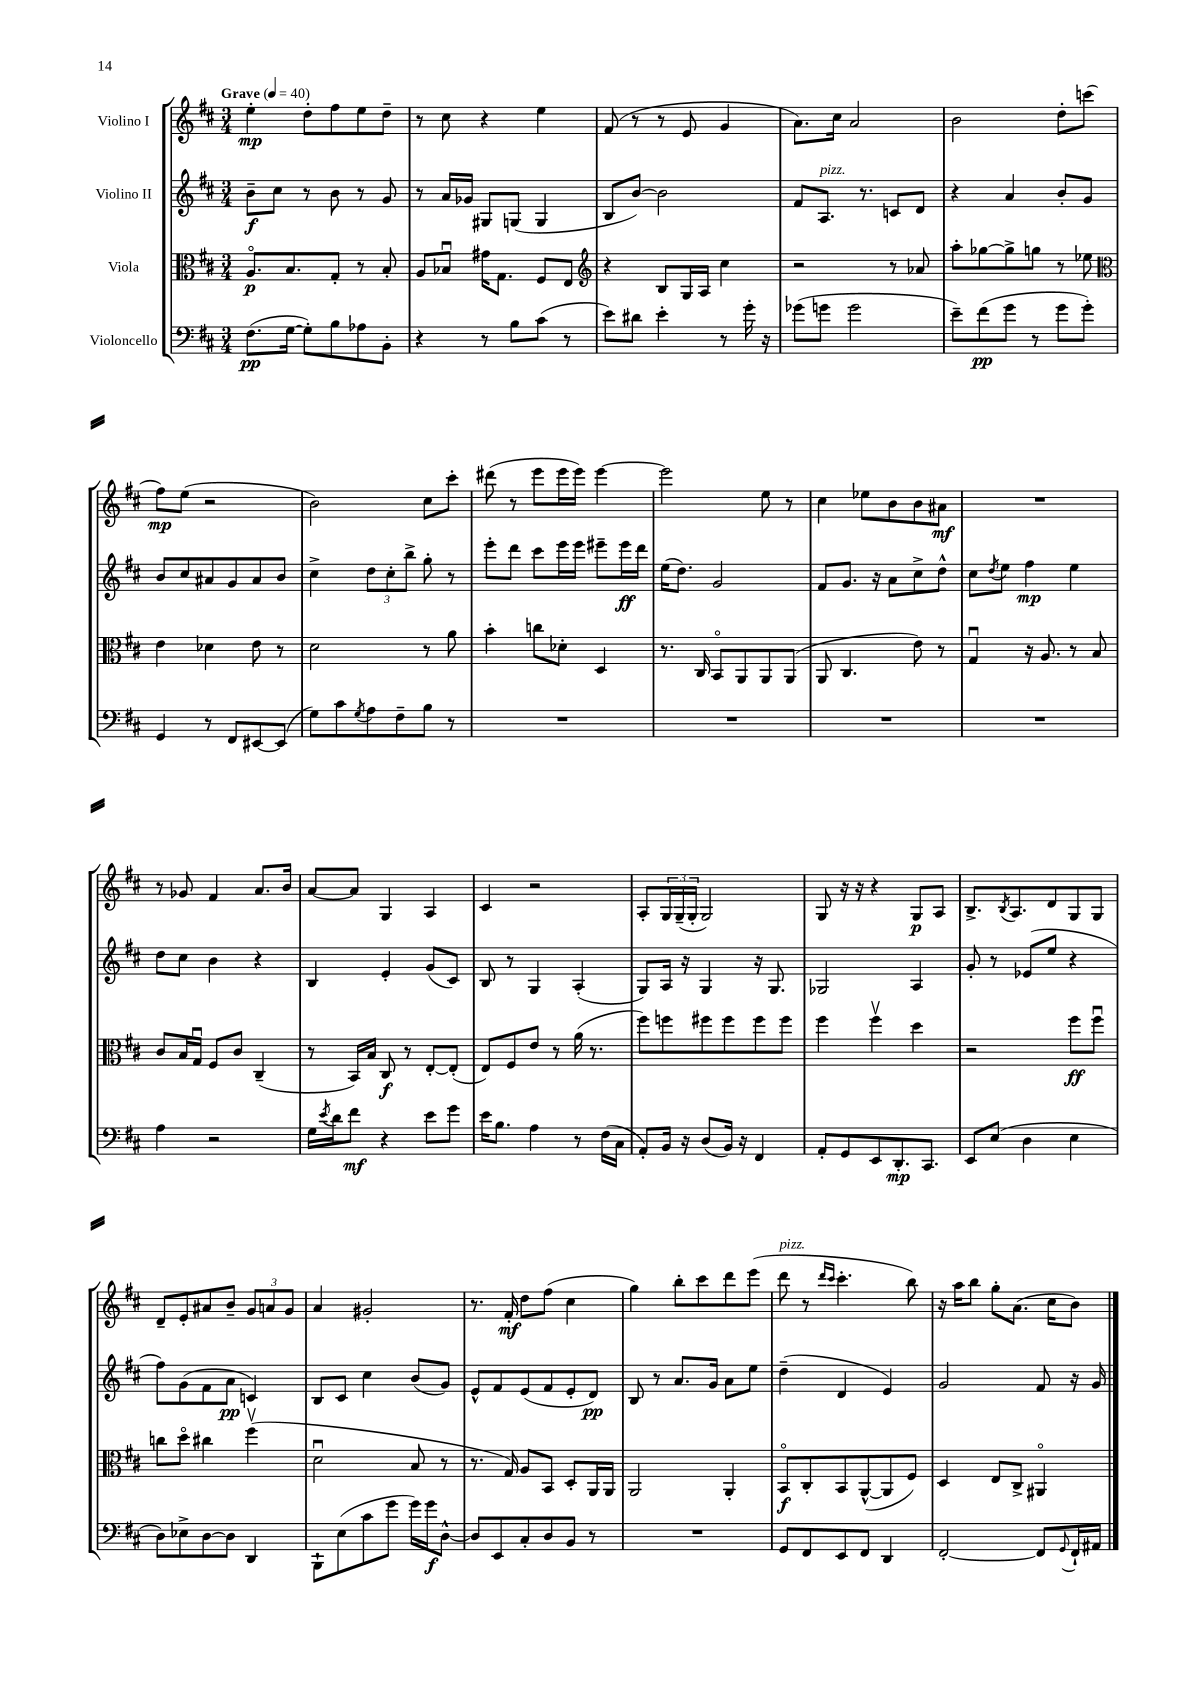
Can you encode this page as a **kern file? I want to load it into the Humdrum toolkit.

**kern	**dynam	**kern	**dynam	**kern	**dynam	**kern	**dynam
*part4	*part4	*part3	*part3	*part2	*part2	*part1	*part1
*staff4	*staff4	*staff3	*staff3	*staff2	*staff2	*staff1	*staff1
*I"Violoncello	*	*I"Viola	*	*I"Violino II	*	*I"Violino I	*
*clefF4	*	*clefC3	*	*clefG2	*	*clefG2	*
*k[f#c#]	*	*k[f#c#]	*	*k[f#c#]	*	*k[f#c#]	*
*M3/4	*	*M3/4	*	*M3/4	*	*M3/4	*
*MM40	*	*MM40	*	*MM40	*	*MM40	*
=1	=1	=1	=1	=1	=1	=1	=1
!	!	!	!	!	!	!LO:TX:a:B:t=Grave	!
(8.F#\L	pp	8.A/L	p	8b~\L	f	4ee'\	mp
.	.	.	.	8cc#\J	.	.	.
[16G\Jk	.	8.B/	.	.	.	.	.
8G'\L])	.	.	.	8r	.	8dd'\L	.
8B\	.	8G'/J	.	8b\	.	8ff#\	.
8A-X\	.	8r	.	8r	.	8ee\	.
8BB'\J	.	8B'/	.	8g/	.	8dd~\J	.
=2	=2	=2	=2	=2	=2	=2	=2
4r	.	8A/L	.	8r	.	8r	.
.	.	8B-Xu/J	.	16a/LL	.	8cc#\	.
.	.	.	.	16g-X/JJ	.	.	.
8r	.	16g#X\KL	.	8G#X/L	.	4r	.
.	.	8.G\J	.	.	.	.	.
8B\L	.	.	.	(8Gn/J	.	.	.
(8c#\J	.	8F#/L	.	4G/	.	4ee\	.
8r	.	8E/J	.	.	.	.	.
=3	=3	=3	=3	=3	=3	=3	=3
*	*	*clefG2	*	*	*	*	*
8e\L)	.	4r	.	8B/L	.	(8f#/	.
8d#X\J	.	.	.	[8b/J)	.	8r	.
4e'\	.	8B/L	.	2b\]	.	8r	.
.	.	16G/L	.	.	.	8e/	.
.	.	16A/JJ	.	.	.	.	.
8r	.	4cc#\	.	.	.	4g/	.
16g'\	.	.	.	.	.	.	.
16r	.	.	.	.	.	.	.
=4	=4	=4	=4	=4	=4	=4	=4
(8g-X\L	.	2r	.	8f#/L	.	8.a\L)	.
!	!	!	!	!LO:TX:a:i:t=pizz.	!	!	!
8gn\J	.	.	.	8.A/J	.	.	.
.	.	.	.	.	.	16cc#\Jk	.
2g\	.	.	.	.	.	2a/	.
.	.	.	.	8.r	.	.	.
.	.	8r	.	8cn/L	.	.	.
.	.	8a-X/	.	8d/J	.	.	.
=5	=5	=5	=5	=5	=5	=5	=5
8e~\L)	.	8aa'\L	.	4r	.	2b\	.
(8f#\	pp	[8gg-X\	.	.	.	.	.
8g\J	.	8gg-^\]	.	4a/	.	.	.
8r	.	8ggn\J	.	.	.	.	.
8g\L	.	8r	.	8b'/L	.	8dd'\L	.
8g'\J)	.	8ee-X\	.	8g/J	.	(8cccn\J	.
!!LO:LB:g=z
=6	=6	=6	=6	=6	=6	=6	=6
*	*	*clefC3	*	*	*	*	*
4GG/	.	4e\	.	8b/L	.	8ff#\L)	mp
.	.	.	.	8cc#/	.	(8ee\J	.
8r	.	4d-X\	.	8a#X/	.	2r	.
8FF#/L	.	.	.	8g/	.	.	.
[8EE#X/	.	8e\	.	8a#/	.	.	.
(8EE#/J]	.	8r	.	8b/J	.	.	.
=7	=7	=7	=7	=7	=7	=7	=7
8G\L)	.	2d\	.	4cc#^\	.	2b\)	.
8c#\	.	.	.	.	.	.	.
8qG/	.	.	.	.	.	.	.
8A\	.	.	.	12dd\L	.	.	.
.	.	.	.	12cc#'\	.	.	.
8F#~\	.	.	.	.	.	.	.
.	.	.	.	12bb^\J	.	.	.
8B\J	.	8r	.	8gg'\	.	8cc#\L	.
8r	.	8a\	.	8r	.	8ccc#'\J	.
=8	=8	=8	=8	=8	=8	=8	=8
2.r	.	4b'\	.	8eee'\L	.	(8ddd#X\	.
.	.	.	.	8ddd\J	.	8r	.
.	.	8ccn\L	.	8ccc#\L	.	8eee\L	.
.	.	8d-X'\J	.	16eee\L	.	16eee\L	.
.	.	.	.	16eee\JJ	.	16eee\JJ)	.
.	.	4D/	.	8eee#X~\L	.	[4eee\	.
.	.	.	.	16eee#\L	ff	.	.
.	.	.	.	16ddd\JJ	.	.	.
=9	=9	=9	=9	=9	=9	=9	=9
2.r	.	8.r	.	(16ee\KL	.	2eee\]	.
.	.	.	.	8.dd\J)	.	.	.
.	.	16C#/	.	.	.	.	.
.	.	8BB/L	.	2g/	.	.	.
.	.	8AA/	.	.	.	.	.
.	.	8AA/	.	.	.	8ee\	.
.	.	(8AA/J	.	.	.	8r	.
=10	=10	=10	=10	=10	=10	=10	=10
2.r	.	8AA/	.	8f#/L	.	4cc#\	.
.	.	4.C#/	.	8.g/J	.	.	.
.	.	.	.	.	.	8ee-X\L	.
.	.	.	.	16r	.	.	.
.	.	.	.	8a\L	.	8b\	.
.	.	8e\)	.	8cc#^\	.	8b\	.
.	.	8r	.	8dd^^\J	.	8a#X\J	mf
=11	=11	=11	=11	=11	=11	=11	=11
2.r	.	4Gu/	.	8cc#\L	.	2.r	.
.	.	.	.	8qdd/	.	.	.
.	.	.	.	8ee\J	.	.	.
.	.	16r	.	4ff#\	mp	.	.
.	.	8.A/	.	.	.	.	.
.	.	8r	.	4ee\	.	.	.
.	.	8B/	.	.	.	.	.
!!LO:LB:g=z
=12	=12	=12	=12	=12	=12	=12	=12
4A\	.	8c#/L	.	8dd\L	.	8r	.
.	.	16B/L	.	8cc#\J	.	8g-X/	.
.	.	16Gu/JJ	.	.	.	.	.
2r	.	8F#/L	.	4b\	.	4f#/	.
.	.	8c#/J	.	.	.	.	.
.	.	(4C#~/	.	4r	.	8.a/L	.
.	.	.	.	.	.	16b/Jk	.
=13	=13	=13	=13	=13	=13	=13	=13
16G\LL	.	8r	.	4B/	.	[8a/L	.
8qe/	.	.	.	.	.	.	.
16d\J	.	.	.	.	.	.	.
8f#\J	mf	16BB/LL)	.	.	.	8a/J]	.
.	.	16B/JJ	.	.	.	.	.
4r	.	8C#/	f	4e'/	.	4G/	.
.	.	8r	.	.	.	.	.
8e\L	.	[8E'/L	.	(8g/L	.	4A/	.
8g\J	.	(8E'/J]	.	8c#/J)	.	.	.
=14	=14	=14	=14	=14	=14	=14	=14
16e\KL	.	8E/L)	.	8B/	.	4c#/	.
8.B\J	.	.	.	.	.	.	.
.	.	8F#/	.	8r	.	.	.
4A\	.	8e/J	.	4G/	.	2r	.
.	.	8r	.	.	.	.	.
8r	.	(16a\	.	(4A'/	.	.	.
.	.	8.r	.	.	.	.	.
(16F#\LL	.	.	.	.	.	.	.
16C#\JJ	.	.	.	.	.	.	.
=15	=15	=15	=15	=15	=15	=15	=15
8AA'/L)	.	8ff#\L)	.	8G/L)	.	8A'/L	.
16BB/Jk	.	8ffn\	.	16A/Jk	.	24G/L	.
.	.	.	.	.	.	(24G~/	.
16r	.	.	.	16r	.	.	.
.	.	.	.	.	.	24G'/JJ	.
(8D/L	.	8ff#X\	.	4G/	.	2G/)	.
16BB/Jk)	.	8ff#\	.	.	.	.	.
16r	.	.	.	.	.	.	.
4FF#/	.	8ff#\	.	16r	.	.	.
.	.	.	.	8.G/	.	.	.
.	.	8ff#\J	.	.	.	.	.
=16	=16	=16	=16	=16	=16	=16	=16
8AA'/L	.	4ff#\	.	2G-X/	.	8G/	.
8GG/	.	.	.	.	.	16r	.
.	.	.	.	.	.	16r	.
8EE/	.	4ff#v\	.	.	.	4r	.
8.DD'/	mp	.	.	.	.	.	.
.	.	4dd\	.	4A/	.	8G/L	p
8.CC#/J	.	.	.	.	.	.	.
.	.	.	.	.	.	8A/J	.
=17	=17	=17	=17	=17	=17	=17	=17
8EE/L	.	2r	.	8g'/	.	8.B^/L	.
(8E/J	.	.	.	8r	.	.	.
.	.	.	.	.	.	8qB/	.
.	.	.	.	.	.	8.A/	.
4D\	.	.	.	(8e-X/L	.	.	.
.	.	.	.	8ee/J	.	8d/	.
4E\	.	8ff#\L	ff	4r	.	8G/	.
.	.	8ff#u\J	.	.	.	8G/J	.
!!LO:LB:g=z
=18	=18	=18	=18	=18	=18	=18	=18
8D\L)	.	8ccn\L	.	8ff#\L)	.	8d~/L	.
8E-X^\	.	8dd\J	.	(8g\	.	8e'/	.
[8D\	.	4cc#X\	.	8f#\	.	8a#X/	.
8D\J]	.	.	.	8a\J	pp	8b~/J	.
4DD/	.	(4ff#v\	.	4cn/)	.	12g/L	.
.	.	.	.	.	.	12an/	.
.	.	.	.	.	.	12g/J	.
=19	=19	=19	=19	=19	=19	=19	=19
8BBB`\L	.	2du\	.	8B/L	.	4a/	.
(8E\	.	.	.	8c#/J	.	.	.
8c#\	.	.	.	4cc#\	.	2g#X'/	.
8g\J	.	.	.	.	.	.	.
16g\LL)	.	8B/	.	(8b/L	.	.	.
16g\J	f	.	.	.	.	.	.
[8D^^\J	.	8r	.	8g/J)	.	.	.
=20	=20	=20	=20	=20	=20	=20	=20
8D/L]	.	8.r	.	8e^^/L	.	8.r	.
8EE/	.	.	.	8f#/	.	.	.
.	.	16G/)	.	.	.	16f#'/	mf
8C#'/	.	8A/L	.	(8e/	.	8dd\L	.
8D/	.	8BB/J	.	8f#/	.	(8ff#\J	.
8BB/J	.	8D'/L	.	8e'/	.	4cc#\	.
8r	.	16AA/L	.	8d/J)	pp	.	.
.	.	16AA/JJ	.	.	.	.	.
=21	=21	=21	=21	=21	=21	=21	=21
2.r	.	2AA/	.	8B/	.	4gg\)	.
.	.	.	.	8r	.	.	.
.	.	.	.	8.a/L	.	8bb'\L	.
.	.	.	.	.	.	8ccc#\	.
.	.	.	.	16g/Jk	.	.	.
.	.	4AA'/	.	8a\L	.	8ddd\	.
.	.	.	.	8ee\J	.	(8eee\J	.
=22	=22	=22	=22	=22	=22	=22	=22
!	!	!	!	!	!	!LO:TX:a:i:t=pizz.	!
8GG/L	.	8BB/L	f	(4dd~\	.	8ddd\	.
8FF#/	.	8C#'/	.	.	.	8r	.
.	.	.	.	.	.	16qqddd/LL	.
.	.	.	.	.	.	16qqccc#/JJ	.
8EE/	.	8BB/	.	4d/	.	4.ccc#'\	.
8FF#/J	.	([8AA^^/	.	.	.	.	.
4DD/	.	8AA/]	.	4e/)	.	.	.
.	.	8F#/J)	.	.	.	8bb\)	.
=23	=23	=23	=23	=23	=23	=23	=23
[2FF#'/	.	4D/	.	2g/	.	16r	.
.	.	.	.	.	.	16aa\KL	.
.	.	.	.	.	.	8bb\J	.
.	.	8E/L	.	.	.	8gg'\L	.
.	.	8C#^/J	.	.	.	(8.a\J	.
8FF#/L]	.	4AA#X/	.	8f#/	.	.	.
.	.	.	.	.	.	16cc#\KL	.
8qqGG/	.	.	.	.	.	.	.
16FF#`/L	.	.	.	16r	.	8b\J)	.
16AA#X/JJ	.	.	.	16g/	.	.	.
==	==	==	==	==	==	==	==
*-	*-	*-	*-	*-	*-	*-	*-
